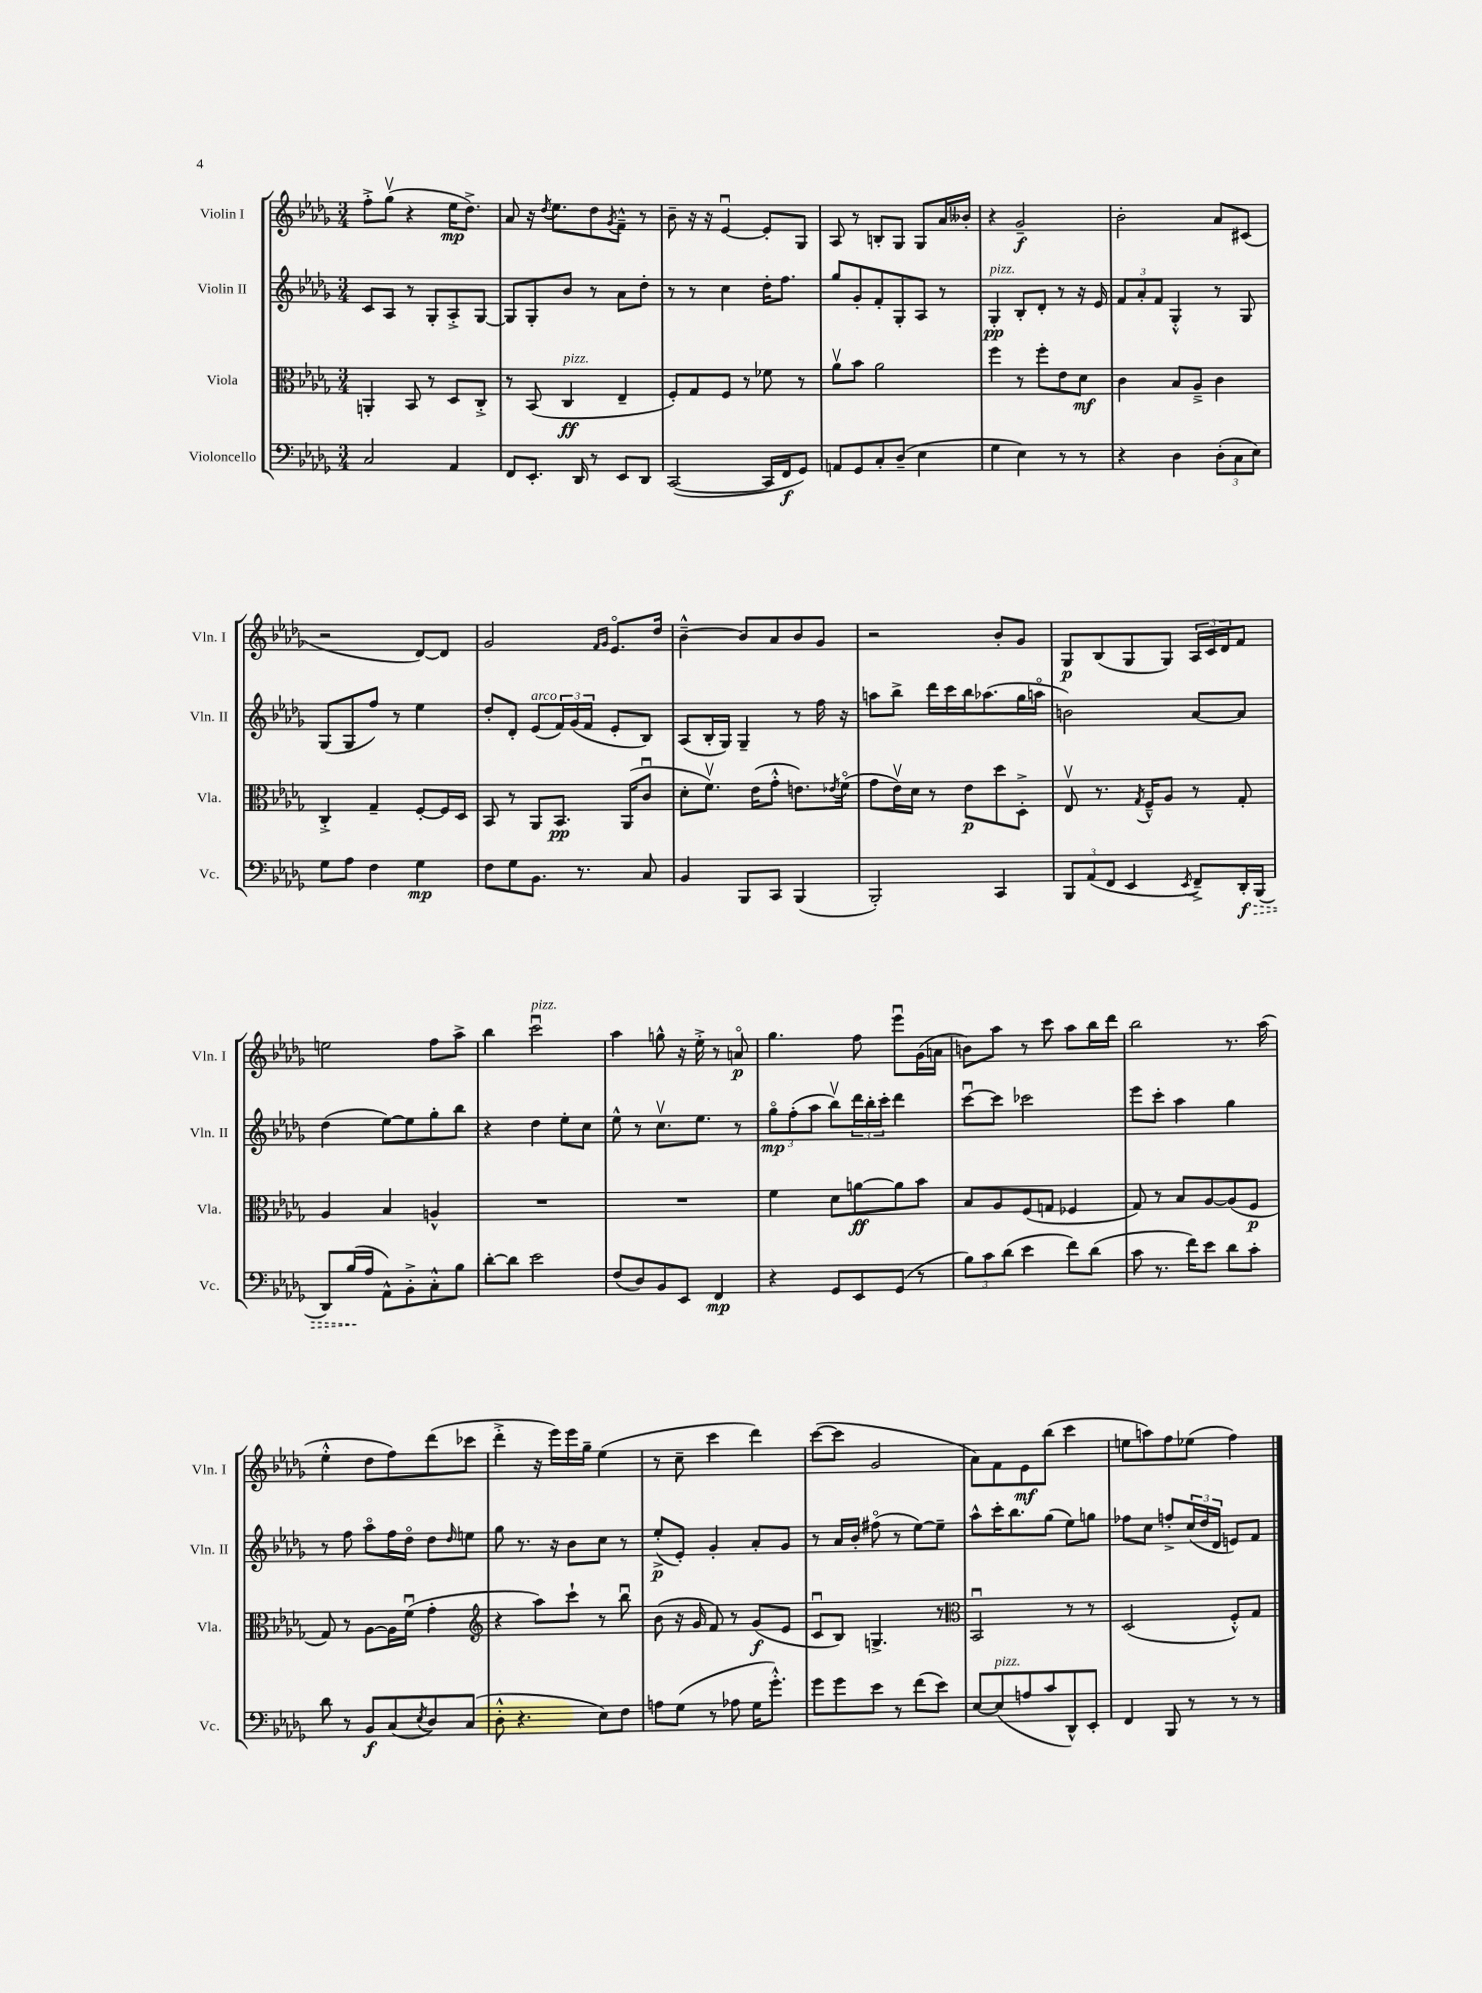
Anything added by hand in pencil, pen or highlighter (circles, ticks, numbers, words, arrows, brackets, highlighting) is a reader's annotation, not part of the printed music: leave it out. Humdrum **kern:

**kern	**dynam	**kern	**dynam	**kern	**dynam	**kern	**dynam
*part4	*part4	*part3	*part3	*part2	*part2	*part1	*part1
*staff4	*staff4	*staff3	*staff3	*staff2	*staff2	*staff1	*staff1
*I"Violoncello	*	*I"Viola	*	*I"Violin II	*	*I"Violin I	*
*I'Vc.	*	*I'Vla.	*	*I'Vln. II	*	*I'Vln. I	*
*clefF4	*	*clefC3	*	*clefG2	*	*clefG2	*
*k[b-e-a-d-g-]	*	*k[b-e-a-d-g-]	*	*k[b-e-a-d-g-]	*	*k[b-e-a-d-g-]	*
*M3/4	*	*M3/4	*	*M3/4	*	*M3/4	*
=11	=11	=11	=11	=11	=11	=11	=11
2C/	.	4AAn'/	.	8c/L	.	8ff'^\L	.
.	.	.	.	8A-/J	.	(8gg-v\J	.
.	.	8BB-/	.	8r	.	4r	.
.	.	8r	.	8G-'/L	.	.	.
4AA-/	.	8D-/L	.	8A-'^/	.	16ee-\KL	mp
.	.	.	.	.	.	8.dd-^\J)	.
.	.	8C'^/J	.	[8G-/J	.	.	.
=12	=12	=12	=12	=12	=12	=12	=12
8FF/L	.	8r	.	8G-/L]	.	8a-/	.
8.EE-'/J	.	(8BB-/	.	8G-'/	.	16r	.
.	.	.	.	.	.	8qdd-/	.
.	.	.	.	.	.	8.ee-\L	.
!	!	!LO:TX:a:i:t=pizz.	!	!	!	!	!
.	.	4C/	ff	8b-/J	.	.	.
16DD-/	.	.	.	.	.	.	.
8r	.	.	.	8r	.	8dd-\	.
.	.	.	.	.	.	8qg-/	.
8EE-/L	.	4E-~/	.	8a-\L	.	8f~^^\J	.
8DD-/J	.	.	.	8dd-'\J	.	8r	.
=13	=13	=13	=13	=13	=13	=13	=13
([2CC/	.	8F'/L)	.	8r	.	8b-~\	.
.	.	8G-/	.	8r	.	16r	.
.	.	.	.	.	.	16r	.
.	.	8F/J	.	4cc\	.	[4e-u/	.
.	.	8r	.	.	.	.	.
16CC/LL]	.	8f-X\	.	16dd-'\KL	.	8e-'/L]	.
16FF/J	f	.	.	8.ff\J	.	.	.
8GG-/J)	.	8r	.	.	.	8G-/J	.
=14	=14	=14	=14	=14	=14	=14	=14
8AAn/L	.	8a-v\L	.	8gg-/L	.	8A-/	.
8GG-/	.	8b-\J	.	8g-'/	.	8r	.
8C'/	.	2a-\	.	8f'/	.	8Bn'/L	.
(8D-~/J	.	.	.	8G-'/	.	8G-/J	.
4E-\	.	.	.	8A-/J	.	8G-/L	.
.	.	.	.	8r	.	16a-/L	.
.	.	.	.	.	.	16b--X'/JJ	.
=15	=15	=15	=15	=15	=15	=15	=15
!	!	!	!	!LO:TX:a:i:t=pizz.	!	!	!
4G-\	.	4ff\	.	4G-'/	pp	4r	.
4E-\)	.	8r	.	8B-'/L	.	2g-~/	f
.	.	8ff'\L	.	8d-'/J	.	.	.
8r	.	8e-\	.	8r	.	.	.
8r	.	8d-\J	mf	16r	.	.	.
.	.	.	.	16e-/	.	.	.
=16	=16	=16	=16	=16	=16	=16	=16
4r	.	4c\	.	12f/L	.	2b-'\	.
.	.	.	.	12a-'/	.	.	.
.	.	.	.	12f/J	.	.	.
4D-\	.	8B-/L	.	4G-'^^/	.	.	.
.	.	8A-~^/J	.	.	.	.	.
(12D-'\L	.	4c\	.	8r	.	8a-/L	.
12C\	.	.	.	.	.	.	.
.	.	.	.	8G-/	.	(8c#X/J	.
12E-\J)	.	.	.	.	.	.	.
!!LO:LB:g=z
=17	=17	=17	=17	=17	=17	=17	=17
8G-\L	.	4C'^/	.	(8G-/L	.	2r	.
8A-\J	.	.	.	8G-/	.	.	.
4F\	.	4G-~/	.	8ff/J)	.	.	.
.	.	.	.	8r	.	.	.
4G-\	mp	[8F'/L	.	4ee-\	.	[8d-/L)	.
.	.	16F/L]	.	.	.	8d-/J]	.
.	.	16D-/JJ	.	.	.	.	.
=18	=18	=18	=18	=18	=18	=18	=18
8F\L	.	8BB-/	.	8dd-'/L	.	2g-/	.
8G-\	.	8r	.	8d-'/J	.	.	.
!	!	!	!	!LO:TX:a:i:t=arco	!	!	!
8.BB-\J	.	8AA-/L	.	(8e-/L	.	.	.
.	.	8.BB-/J	pp	24f/L)	.	.	.
.	.	.	.	(24g-/	.	.	.
8.r	.	.	.	.	.	.	.
.	.	.	.	24f/JJ	.	.	.
.	.	.	.	.	.	16qqf/LL	.
.	.	.	.	.	.	16qqg-/JJ	.
.	.	.	.	8e-'/L	.	8.e-/L	.
.	.	(16AA-/KL	.	.	.	.	.
8C/	.	8cu/J	.	8B-/J)	.	.	.
.	.	.	.	.	.	16dd-/Jk	.
=19	=19	=19	=19	=19	=19	=19	=19
4BB-/	.	8d-'\L	.	(8A-/L	.	[4b-~^^\	.
.	.	8.fv\J)	.	16B-'/L	.	.	.
.	.	.	.	16G-/JJ)	.	.	.
8BBB-/L	.	.	.	4G-~/	.	8b-/L]	.
.	.	(16e-\KL	.	.	.	.	.
8CC/J	.	8g-'^^\J	.	.	.	8a-/	.
(4BBB-/	.	8.en\L)	.	8r	.	8b-/	.
.	.	.	.	16ff\	.	8g-/J	.
.	.	8qe-X/	.	.	.	.	.
.	.	(16f\Jk	.	16r	.	.	.
=20	=20	=20	=20	=20	=20	=20	=20
2BBB-'/)	.	8g-\L	.	8aan\L	.	2r	.
.	.	16e-v\L)	.	8bb-^\J	.	.	.
.	.	16d-\JJ	.	.	.	.	.
.	.	8r	.	16ddd-\LL	.	.	.
.	.	.	.	16ccc\	.	.	.
.	.	8e-\L	p	16bb-\J	.	.	.
.	.	.	.	(8.aa-X\	.	.	.
4CC/	.	8dd-\	.	.	.	8b-'/L	.
.	.	8D-'^\J	.	16gg-\L	.	8g-/J	.
.	.	.	.	16aan\JJ	.	.	.
=21	=21	=21	=21	=21	=21	=21	=21
12BBB-/L	.	8E-v/	.	2bn\)	.	8G-/L	p
(12AA-/	.	.	.	.	.	.	.
.	.	8.r	.	.	.	(8B-/	.
12FF/J	.	.	.	.	.	.	.
4EE-/	.	.	.	.	.	8G-/	.
.	.	8qG-/	.	.	.	.	.
.	.	16F~^^/KL	.	.	.	.	.
.	.	8A-/J	.	.	.	8G-/J)	.
8qEE-/	.	.	.	.	.	.	.
8FF~^/L)	.	8r	.	[8a-/L	.	24A-/LL	.
.	.	.	.	.	.	24c/	.
.	.	.	.	.	.	24d-/J	.
!	!LO:HP:b	!	!	!	!	!	!
16DD-'/L	> f	8G-'/	.	8a-/J]	.	8f/J	.
(16BBB-/JJ	.	.	.	.	.	.	.
!!LO:LB:g=z
=22	=22	=22	=22	=22	=22	=22	=22
8DD-/L)	.	4A-/	.	(4dd-\	.	2een\	.
(16B-/L	.	.	.	.	.	.	.
16A-/JJ	]	.	.	.	.	.	.
8AA-^^\L)	.	4B-/	.	[8ee-\L)	.	.	.
8BB-'^\	.	.	.	8ee-\]	.	.	.
8C'^^\	.	4An^^/	.	8gg-'\	.	8ff\L	.
8B-\J	.	.	.	8bb-\J	.	8aa-^\J	.
=23	=23	=23	=23	=23	=23	=23	=23
[8d-'\L	.	2.r	.	4r	.	4bb-\	.
8d-\J]	.	.	.	.	.	.	.
!	!	!	!	!	!	!LO:TX:a:i:t=pizz.	!
2e-\	.	.	.	4dd-\	.	2cccu\	.
.	.	.	.	8ee-'\L	.	.	.
.	.	.	.	8cc\J	.	.	.
=24	=24	=24	=24	=24	=24	=24	=24
(8F/L	.	2.r	.	8ee-^^\	.	4aa-\	.
8D-/)	.	.	.	8r	.	.	.
8BB-/	.	.	.	8.ccv\L	.	8ggn^^\	.
8EE-/J	.	.	.	.	.	16r	.
.	.	.	.	8.ee-\J	.	16ee-'^\	.
4FF/	mp	.	.	.	.	8r	.
.	.	.	.	8r	.	8an/	p
=25	=25	=25	=25	=25	=25	=25	=25
4r	.	4f\	.	12gg-\L	mp	4.gg-\	.
.	.	.	.	(12ff'\	.	.	.
.	.	.	.	12aa-\J	.	.	.
8GG-/L	.	8d-\L	.	8bb-v\L)	.	.	.
8EE-/	.	[8an\	ff	24ddd-\L	.	8ff\	.
.	.	.	.	24bb-'\	.	.	.
.	.	.	.	24ccc'\JJ	.	.	.
(8GG-/J	.	8a\]	.	4ddd-\	.	8eee-u\L	.
8r	.	8b-\J	.	.	.	(16g-\L	.
.	.	.	.	.	.	16an\JJ	.
=26	=26	=26	=26	=26	=26	=26	=26
12B-\L)	.	8B-/L	.	[8cccu\L	.	8bn\L)	.
12c\	.	.	.	.	.	.	.
.	.	8A-/	.	8ccc\J]	.	8aa-\J	.
(12d-\J	.	.	.	.	.	.	.
4e-\	.	(8F/	.	2ccc-X\	.	8r	.
.	.	8Gn/J	.	.	.	8ccc\	.
8f\L)	.	4F-X/	.	.	.	8aa-\L	.
(8d-\J	.	.	.	.	.	16bb-\L	.
.	.	.	.	.	.	16ddd-\JJ	.
=27	=27	=27	=27	=27	=27	=27	=27
8c\	.	8G-/)	.	8eee-\L	.	2bb-\	.
8.r	.	8r	.	8ccc'\J	.	.	.
.	.	8B-/L	.	4aa-\	.	.	.
16f\KL)	.	.	.	.	.	.	.
8e-\J	.	[8A-/	.	.	.	.	.
8d-\L	.	(8A-/]	.	4gg-\	.	8.r	.
8c'\J	.	8F/J	p	.	.	.	.
.	.	.	.	.	.	(16aa-\	.
!!LO:LB:g=z
=28	=28	=28	=28	=28	=28	=28	=28
8d-\	.	8G-/)	.	8r	.	4ee-'^^\	.
8r	.	8r	.	8ff\	.	.	.
8BB-/L	f	[8A-\L	.	8aa-\L	.	8dd-\L	.
(8C/	.	16A-\L]	.	16ff\L	.	8ff\)	.
.	.	(16fu\JJ	.	16dd-\JJ	.	.	.
8qE-/	.	.	.	.	.	.	.
8D-/)	.	4g-'\	.	8dd-\L	.	(8ddd-\	.
.	.	.	.	16qqdd-/	.	.	.
(8C/J	.	.	.	8een\J	.	8ccc-X\J	.
=29	=29	=29	=29	=29	=29	=29	=29
*	*	*clefG2	*	*	*	*	*
8D-'^^\	.	4r	.	8gg-\	.	4ddd-'^\	.
4.r	.	.	.	8.r	.	.	.
.	.	8aa-\L)	.	.	.	16r	.
.	.	.	.	16r	.	16eee-\LL)	.
.	.	8ccc`\J	.	8b-\L	.	16eee-\	.
.	.	.	.	.	.	16gg-~\JJ	.
8E-\L)	.	8r	.	8cc\J	.	(4ee-\	.
8F\J	.	8bb-u\	.	8r	.	.	.
=30	=30	=30	=30	=30	=30	=30	=30
8An\L	.	(8b-\	.	(8ee-'^/L	p	8r	.
(8G-\J	.	16r	.	8e-'/J)	.	8cc~\	.
.	.	16g-/	.	.	.	.	.
8r	.	8f/)	.	4g-'/	.	4ccc\	.
8A-X\	.	8r	.	.	.	.	.
16G-\KL	.	(8g-/L	f	8a-'/L	.	4ddd-\)	.
8.g-'^^\J)	.	.	.	.	.	.	.
.	.	8e-/J	.	8g-/J	.	.	.
=31	=31	=31	=31	=31	=31	=31	=31
8g-\L	.	8cu/L	.	8r	.	([8ccc\L	.
8g-\	.	8B-/J)	.	16a-/LL	.	8ccc\J]	.
.	.	.	.	16b-'/JJ	.	.	.
8e-\J	.	4.Gn^/	.	(8ff#X\	.	2g-/	.
8r	.	.	.	8r	.	.	.
(8f\L	.	.	.	[8ee-\L)	.	.	.
8e-\J)	.	8r	.	8ee-~\J]	.	.	.
=32	=32	=32	=32	=32	=32	=32	=32
*	*	*clefC3	*	*	*	*	*
[8E-/L	.	2BB-u/	.	8aa-^^\L	.	8a-\L)	.
!LO:TX:a:i:t=pizz.	!	!	!	!	!	!	!
(8E-/]	.	.	.	16ccc'\K	.	8f\	.
.	.	.	.	8.bb-\	.	.	.
8An/	.	.	.	.	.	8e-\	mf
8c/	.	.	.	(8gg-\J	.	(8bb-\J	.
8DD-^^/)	.	8r	.	8ee-\L)	.	4ccc\	.
8EE-'/J	.	8r	.	8ggn\J	.	.	.
=33	=33	=33	=33	=33	=33	=33	=33
4FF/	.	(2D-/	.	8ff-X\L	.	8een\L	.
.	.	.	.	8cc\J	.	8aan\)	.
8BBB-/	.	.	.	8ffn'^/L	.	8ff\	.
8r	.	.	.	(24cc/L	.	(8ee-X\J	.
.	.	.	.	24dd-/	.	.	.
.	.	.	.	24d-/JJ	.	.	.
8r	.	8F'^^/L)	.	8en/L)	.	4ff\)	.
8r	.	8G-/J	.	8f/J	.	.	.
==	==	==	==	==	==	==	==
*-	*-	*-	*-	*-	*-	*-	*-
